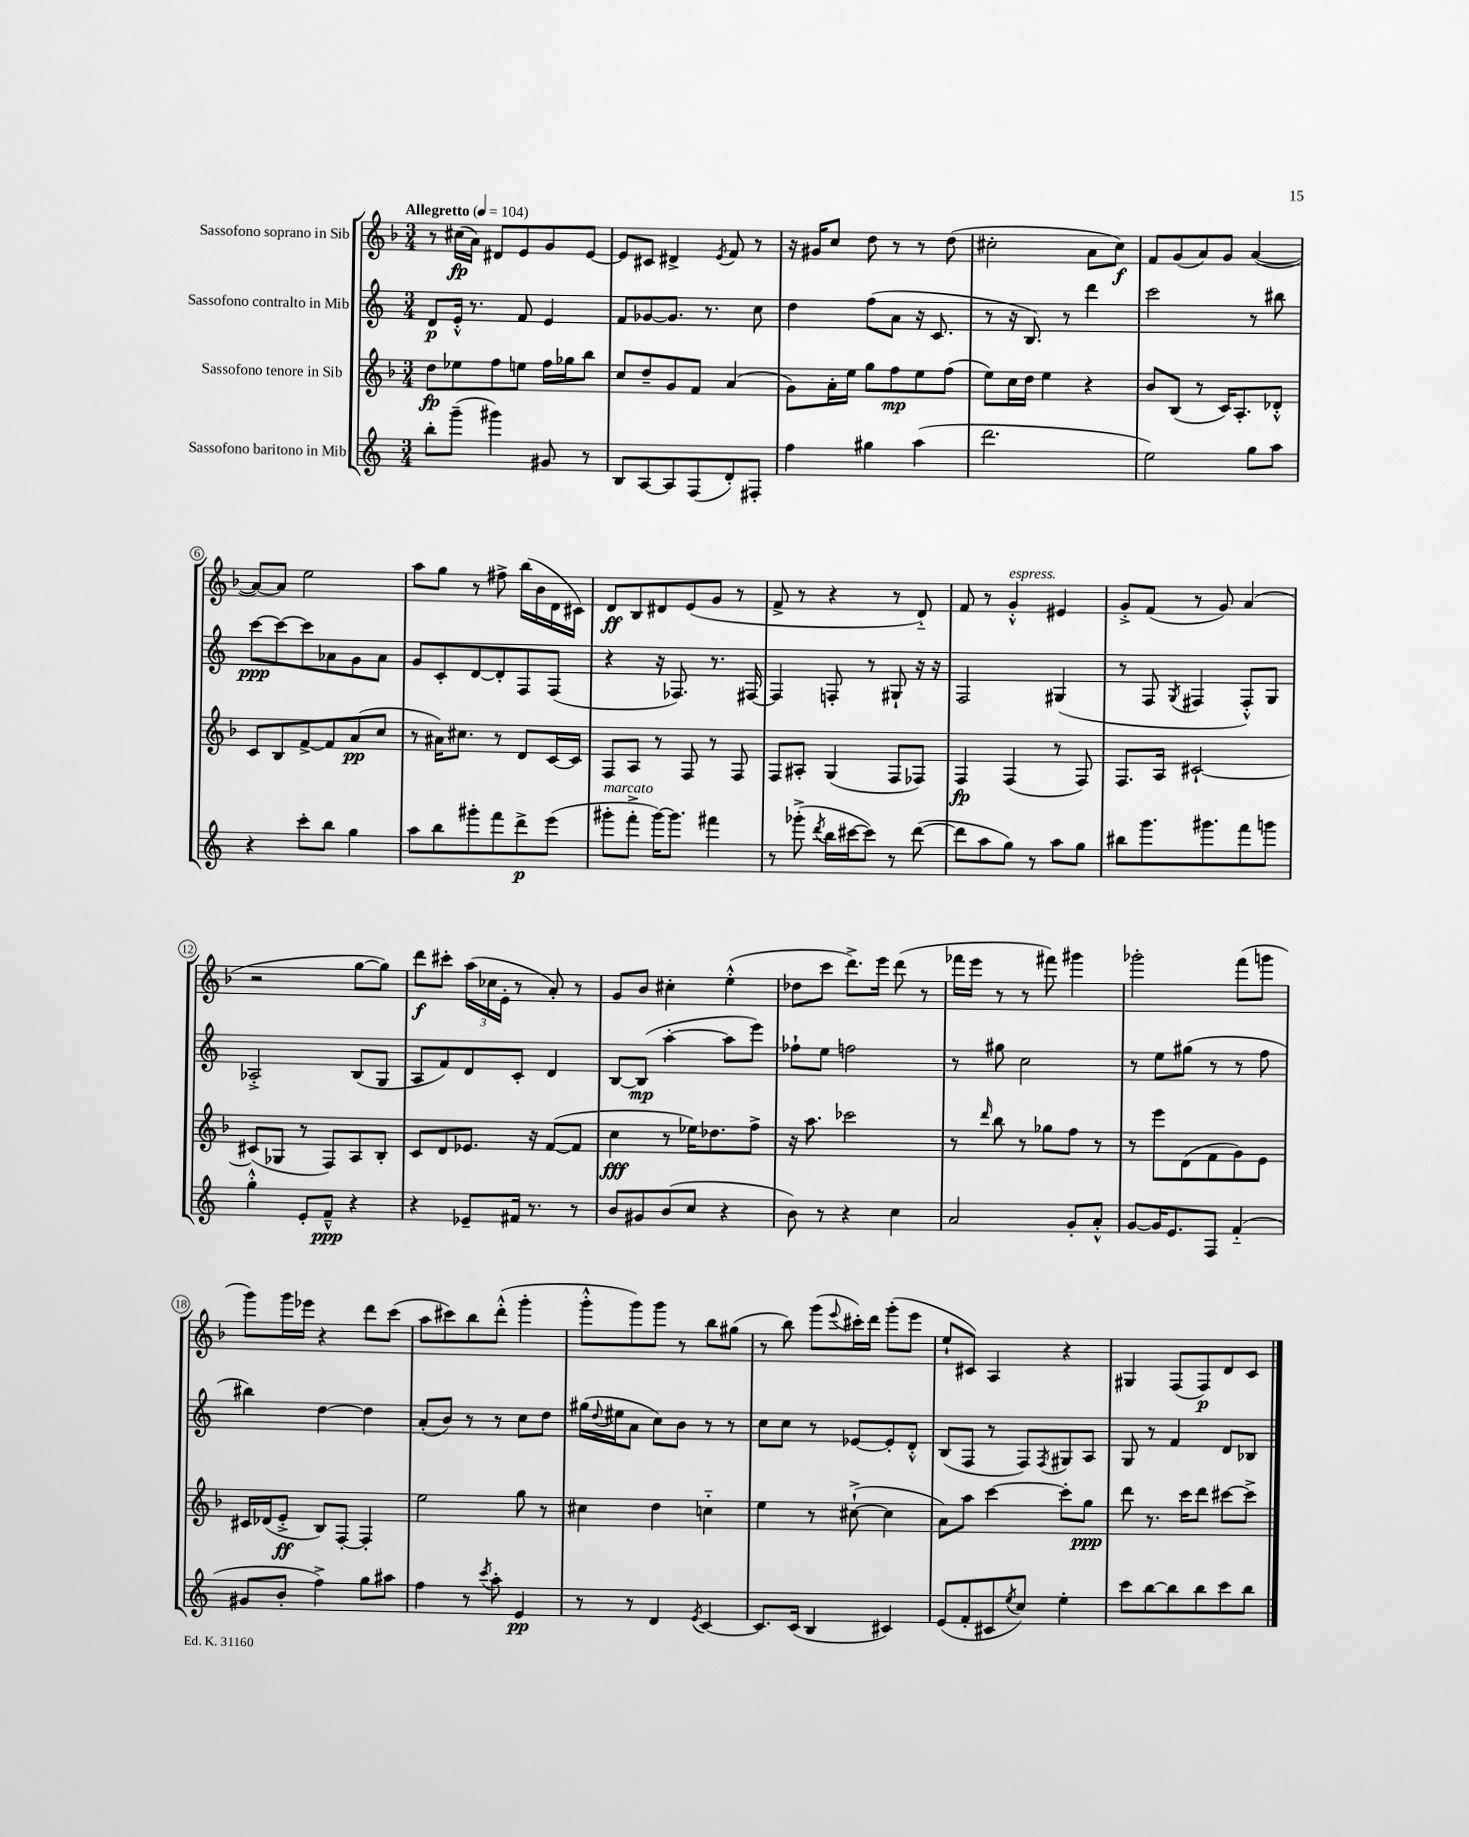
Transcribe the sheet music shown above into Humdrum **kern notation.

**kern	**dynam	**kern	**dynam	**kern	**dynam	**kern	**dynam
*part4	*part4	*part3	*part3	*part2	*part2	*part1	*part1
*staff4	*staff4	*staff3	*staff3	*staff2	*staff2	*staff1	*staff1
*I"Sassofono baritono in Mib	*	*I"Sassofono tenore in Sib	*	*I"Sassofono contralto in Mib	*	*I"Sassofono soprano in Sib	*
*clefG2	*	*clefG2	*	*clefG2	*	*clefG2	*
*k[]	*	*k[b-]	*	*k[]	*	*k[b-]	*
*M3/4	*	*M3/4	*	*M3/4	*	*M3/4	*
*MM104	*	*MM104	*	*MM104	*	*MM104	*
=1	=1	=1	=1	=1	=1	=1	=1
!	!	!	!	!	!	!LO:TX:a:B:t=Allegretto	!
8bb'\L	.	8dd\L	fp	8d/L	p	8r	.
(8ggg~\J	.	8ee-X\	.	16e'^^/Jk	.	(16cc#X\LL	fp
.	.	.	.	8.r	.	16a\JJ)	.
4ggg#X\)	.	8ff\	.	.	.	8d#X/L	.
.	.	8een\J	.	8f/	.	8e/	.
8g#X/	.	16ff\LL	.	4e/	.	8g/	.
.	.	16gg-X\J	.	.	.	.	.
8r	.	8bb-\J	.	.	.	[8e/J	.
=2	=2	=2	=2	=2	=2	=2	=2
8B/L	.	8cc/L	.	8f/L	.	8e/L]	.
[8A/	.	8dd~/	.	[8g-X/	.	8c#X/J	.
8A/]	.	8g/	.	8.g-/J]	.	4d#X^/	.
(8F/	.	8f/J	.	.	.	.	.
.	.	.	.	8.r	.	.	.
.	.	.	.	.	.	8qe/	.
8d'/)	.	(4a/	.	.	.	8f/	.
8F#X'/J	.	.	.	8cc\	.	8r	.
=3	=3	=3	=3	=3	=3	=3	=3
4ff\	.	8g\L)	.	4dd\	.	16r	.
.	.	.	.	.	.	16g#X/KL	.
.	.	16a'\L	.	.	.	8cc/J	.
.	.	16ee\JJ	.	.	.	.	.
4gg#X\	.	8gg\L	.	(8ff\L	.	8dd\	.
.	.	8ff\	mp	8a\J	.	8r	.
(4aa\	.	8ee\	.	16r	.	8r	.
.	.	.	.	8.c/	.	.	.
.	.	(8ff\J	.	.	.	(8dd\	.
=4	=4	=4	=4	=4	=4	=4	=4
2.ddd\	.	8ee\L)	.	8r	.	2cc#X'\	.
.	.	16cc\L	.	16r	.	.	.
.	.	16dd\JJ	.	8.B/)	.	.	.
.	.	4ee\	.	.	.	.	.
.	.	.	.	8r	.	.	.
.	.	4r	.	4ddd\	.	8a\L	.
.	.	.	.	.	.	8cc#\J)	f
=5	=5	=5	=5	=5	=5	=5	=5
2ee\)	.	8b-/L	.	2ccc\	.	8f/L	.
.	.	(8B-/J	.	.	.	(8g/	.
.	.	8r	.	.	.	8a/)	.
.	.	16c/KL)	.	.	.	8g/J	.
.	.	8.A'/	.	.	.	.	.
8gg\L	.	.	.	8r	.	([4a/	.
8aa\J	.	8d-X'^^/J	.	8bb#X\	.	.	.
!!LO:LB:g=z
=6	=6	=6	=6	=6	=6	=6	=6
4r	.	8c/L	.	[8ccc\L	ppp	8a/L_)	.
.	.	8B-/	.	8ccc\_	.	8a/J]	.
8ccc'\L	.	[8f^/	.	8ccc\]	.	2ee\	.
8bb\J	.	8f/]	.	8a-X\	.	.	.
4gg\	.	(8a/	pp	8g\	.	.	.
.	.	8cc/J	.	8a-\J	.	.	.
=7	=7	=7	=7	=7	=7	=7	=7
8aa\L	.	8r	.	8g/L	.	8aa\L	.
8bb\	.	16a#X\KL)	.	8c'/	.	8gg\J	.
.	.	8.cc#X\J	.	.	.	.	.
8ggg#X'\	.	.	.	[8d/	.	8r	.
8fff\	.	8r	.	8d'/]	.	8ff#X^\	.
8ddd^\	p	8d/L	.	8F/	.	(16bb-\LL	.
.	.	.	.	.	.	16b-\	.
(8eee\J	.	[16c/L	.	(8F/J	.	16d\	.
.	.	16c/JJ]	.	.	.	16c#X\JJ)	.
=8	=8	=8	=8	=8	=8	=8	=8
!LO:TX:a:i:t=marcato	!	!	!	!	!	!	!
8ggg#X'\L	.	8F/L	.	4r	.	8d/L	ff
8fff'^\J	.	8A/J	.	.	.	8B-/	.
[16ggg#\KL)	.	8r	.	16r	.	8d#X/	.
8.ggg#\J]	.	.	.	8.F-X/)	.	.	.
.	.	8F/	.	.	.	(8e/	.
4fff#X\	.	8r	.	8.r	.	8g/J	.
.	.	8F/	.	.	.	8r	.
.	.	.	.	[16F#X/	.	.	.
=9	=9	=9	=9	=9	=9	=9	=9
8r	.	8F/L	.	4F#/]	.	8f^/	.
(8ggg-X'^\	.	8A#X'/J	.	.	.	8r	.
8qddd/	.	.	.	.	.	.	.
16bb\LL	.	(4G/	.	8Fn'/	.	4r	.
[16ccc#X\J	.	.	.	.	.	.	.
8ccc#\J])	.	.	.	8r	.	.	.
8r	.	8F/L	.	8G#X`/	.	8r	.
([8ddd\	.	8F-X/J)	.	16r	.	8d/)	.
.	.	.	.	16r	.	.	.
=10	=10	=10	=10	=10	=10	=10	=10
8ddd\L]	.	4F/	fp	2F/	.	8f/	.
8aa\	.	.	.	.	.	8r	.
!	!	!	!	!	!	!LO:TX:a:i:t=espress.	!
8gg\J)	.	(4F/	.	.	.	4g'^^/	.
8r	.	.	.	.	.	.	.
8aa\L	.	8r	.	(4G#X/	.	4e#X/	.
8gg\J	.	8F/)	.	.	.	.	.
=11	=11	=11	=11	=11	=11	=11	=11
8bb#X\L	.	8.F/L	.	8r	.	8g'^/L	.
8.ggg\	.	.	.	8F/	.	(8f/J	.
.	.	16A/Jk	.	.	.	.	.
.	.	.	.	8qG/	.	.	.
.	.	[2c#X`/	.	4F#X/	.	8r	.
8.ggg#X\	.	.	.	.	.	.	.
.	.	.	.	.	.	8g/)	.
8fff\	.	.	.	8F#'^^/L)	.	(4a/	.
8gggn\J	.	.	.	8G/J	.	.	.
!!LO:LB:g=z
=12	=12	=12	=12	=12	=12	=12	=12
4gg'^^\	.	(8c#X/L]	.	2A-X'^/	.	2r	.
.	.	8G-X/J	.	.	.	.	.
8e'/L	.	8r	.	.	.	.	.
8f~^^/J	ppp	8F/L)	.	.	.	.	.
4r	.	8A/	.	(8B/L	.	[8gg\L	.
.	.	8B-'/J	.	8G/J	.	8gg\J])	.
=13	=13	=13	=13	=13	=13	=13	=13
4r	.	8c/L	.	8A/L	.	8ddd\L	f
.	.	8d/	.	8f/)	.	8ccc#X'\J	.
8e-X~/L	.	8.e-X/J	.	8d/	.	(24aa\LL	.
.	.	.	.	.	.	24cc-X\	.
.	.	.	.	.	.	24e'\JJ	.
16f#X/Jk	.	.	.	8c'/J	.	8r	.
8.r	.	16r	.	.	.	.	.
.	.	([8f/L	.	4d/	.	8a'/)	.
8r	.	8f/J]	.	.	.	8r	.
=14	=14	=14	=14	=14	=14	=14	=14
8b/L	.	4cc\	fff	[8B/L	.	8g/L	.
8g#X/	.	.	.	(8B/J]	mp	8b-/J	.
(8b/	.	8r	.	[4aa'\	.	4cc#X'\	.
8cc/J	.	16ee-X\KL)	.	.	.	.	.
.	.	8.dd-X\	.	.	.	.	.
4r	.	.	.	8aa\L]	.	(4ee'^^\	.
.	.	8ff^\J	.	8eee\J)	.	.	.
=15	=15	=15	=15	=15	=15	=15	=15
8b\)	.	16r	.	8ff-X`\L	.	8dd-X\L	.
.	.	8.aa\	.	.	.	.	.
8r	.	.	.	8ee\J	.	8ccc\J	.
4r	.	2ccc-X\	.	2ffn\	.	8.ddd^\L)	.
.	.	.	.	.	.	16eee\Jk	.
4cc\	.	.	.	.	.	(8ddd\	.
.	.	.	.	.	.	8r	.
=16	=16	=16	=16	=16	=16	=16	=16
2a/	.	8r	.	8r	.	16fff-X\LL	.
.	.	.	.	.	.	16eee\JJ	.
.	.	16qqddd/	.	.	.	.	.
.	.	8bb-\	.	8gg#X\	.	8r	.
.	.	8r	.	2cc\	.	8r	.
.	.	8gg-X\L	.	.	.	8fff#X\)	.
8g'/L	.	8ff\J	.	.	.	4ggg#X\	.
8a'^^/J	.	8r	.	.	.	.	.
=17	=17	=17	=17	=17	=17	=17	=17
[8g/L	.	8r	.	8r	.	2ggg-X'\	.
16g/K]	.	8eee\L	.	8ee\L	.	.	.
8.e/	.	.	.	.	.	.	.
.	.	(8d\	.	(8gg#X\J	.	.	.
8F/J	.	8f\	.	8r	.	.	.
(4f/	.	8g\)	.	8r	.	(8fff\L	.
.	.	8e\J	.	8ff\	.	8gggn\J	.
!!LO:LB:g=z
=18	=18	=18	=18	=18	=18	=18	=18
8g#X/L	.	16c#X/LL	.	4bb#X\)	.	8ggg\L)	.
.	.	(16d-X/J	.	.	.	.	.
8b'/J	.	8e'^/J	ff	.	.	16ggg\L	.
.	.	.	.	.	.	16eee-X\JJ	.
4ff^\)	.	8B-/L)	.	[4dd\	.	4r	.
.	.	[8F'/J	.	.	.	.	.
8gg\L	.	4F'/]	.	4dd\]	.	8ddd\L	.
8aa#X\J	.	.	.	.	.	(8ccc\J	.
=19	=19	=19	=19	=19	=19	=19	=19
4ff\	.	2ee\	.	(8a'/L	.	8aa\L	.
.	.	.	.	8b/J)	.	8ccc#X\)	.
8r	.	.	.	8r	.	8bb-\	.
8qccc/	.	.	.	.	.	.	.
8aa'\	.	.	.	8r	.	(8ddd'^^\J	.
4e/	pp	8gg\	.	8cc\L	.	4ggg'\	.
.	.	8r	.	8dd\J	.	.	.
=20	=20	=20	=20	=20	=20	=20	=20
8r	.	4cc#X\	.	(16gg#X\LL	.	8ggg'^^\L	.
.	.	.	.	8qqdd/	.	.	.
.	.	.	.	16ee#X\J	.	.	.
8r	.	.	.	8a\J	.	8ggg\)	.
4d/	.	4dd\	.	8cc\L)	.	8ggg\J	.
.	.	.	.	8b\J	.	8r	.
8qe/	.	.	.	.	.	.	.
[4c/	.	4ccn\	.	8r	.	8bb-\L	.
.	.	.	.	8r	.	(8gg#X\J	.
=21	=21	=21	=21	=21	=21	=21	=21
8.c/L]	.	4ee\	.	8cc\L	.	8r	.
.	.	.	.	8cc\J	.	8bb-\)	.
(16c/Jk	.	.	.	.	.	.	.
4B/	.	8r	.	8r	.	(8ggg\L	.
.	.	.	.	.	.	8qqeee/	.
.	.	([8cc#X`^\	.	[8e-X/L	.	16ccc#X'\L)	.
.	.	.	.	.	.	16ddd\JJ	.
4c#X/)	.	4cc#\]	.	8e-'/]	.	(8ggg'\L	.
.	.	.	.	8d'^^/J	.	8eee\J	.
=22	=22	=22	=22	=22	=22	=22	=22
(8e/L	.	8a\L)	.	(8B/L	.	8ee`/L	.
8f'/	.	8aa\J	.	8F/J	.	8c#X/J)	.
8c#X/	.	[4ccc\	.	8r	.	4A/	.
8qee/	.	.	.	.	.	.	.
8cc/J)	.	.	.	8F/L)	.	.	.
.	.	.	.	8qF/	.	.	.
4ee'\	.	8ccc'\L]	.	8G#X/	.	4r	.
.	.	8gg\J	ppp	8A/J	.	.	.
=23	=23	=23	=23	=23	=23	=23	=23
8ccc\L	.	8ddd\	.	8G/	.	4G#X/	.
[8bb\	.	8.r	.	8r	.	.	.
8bb\]	.	.	.	4f/	.	(8F/L	.
.	.	16ccc\KL	.	.	.	.	.
8bb\	.	8ddd\J	.	.	.	8F/)	p
8ccc\	.	[8ccc#X\L	.	8d/L	.	8d/	.
8bb\J	.	8ccc#^\J]	.	8B-X/J	.	8c/J	.
==	==	==	==	==	==	==	==
*-	*-	*-	*-	*-	*-	*-	*-
